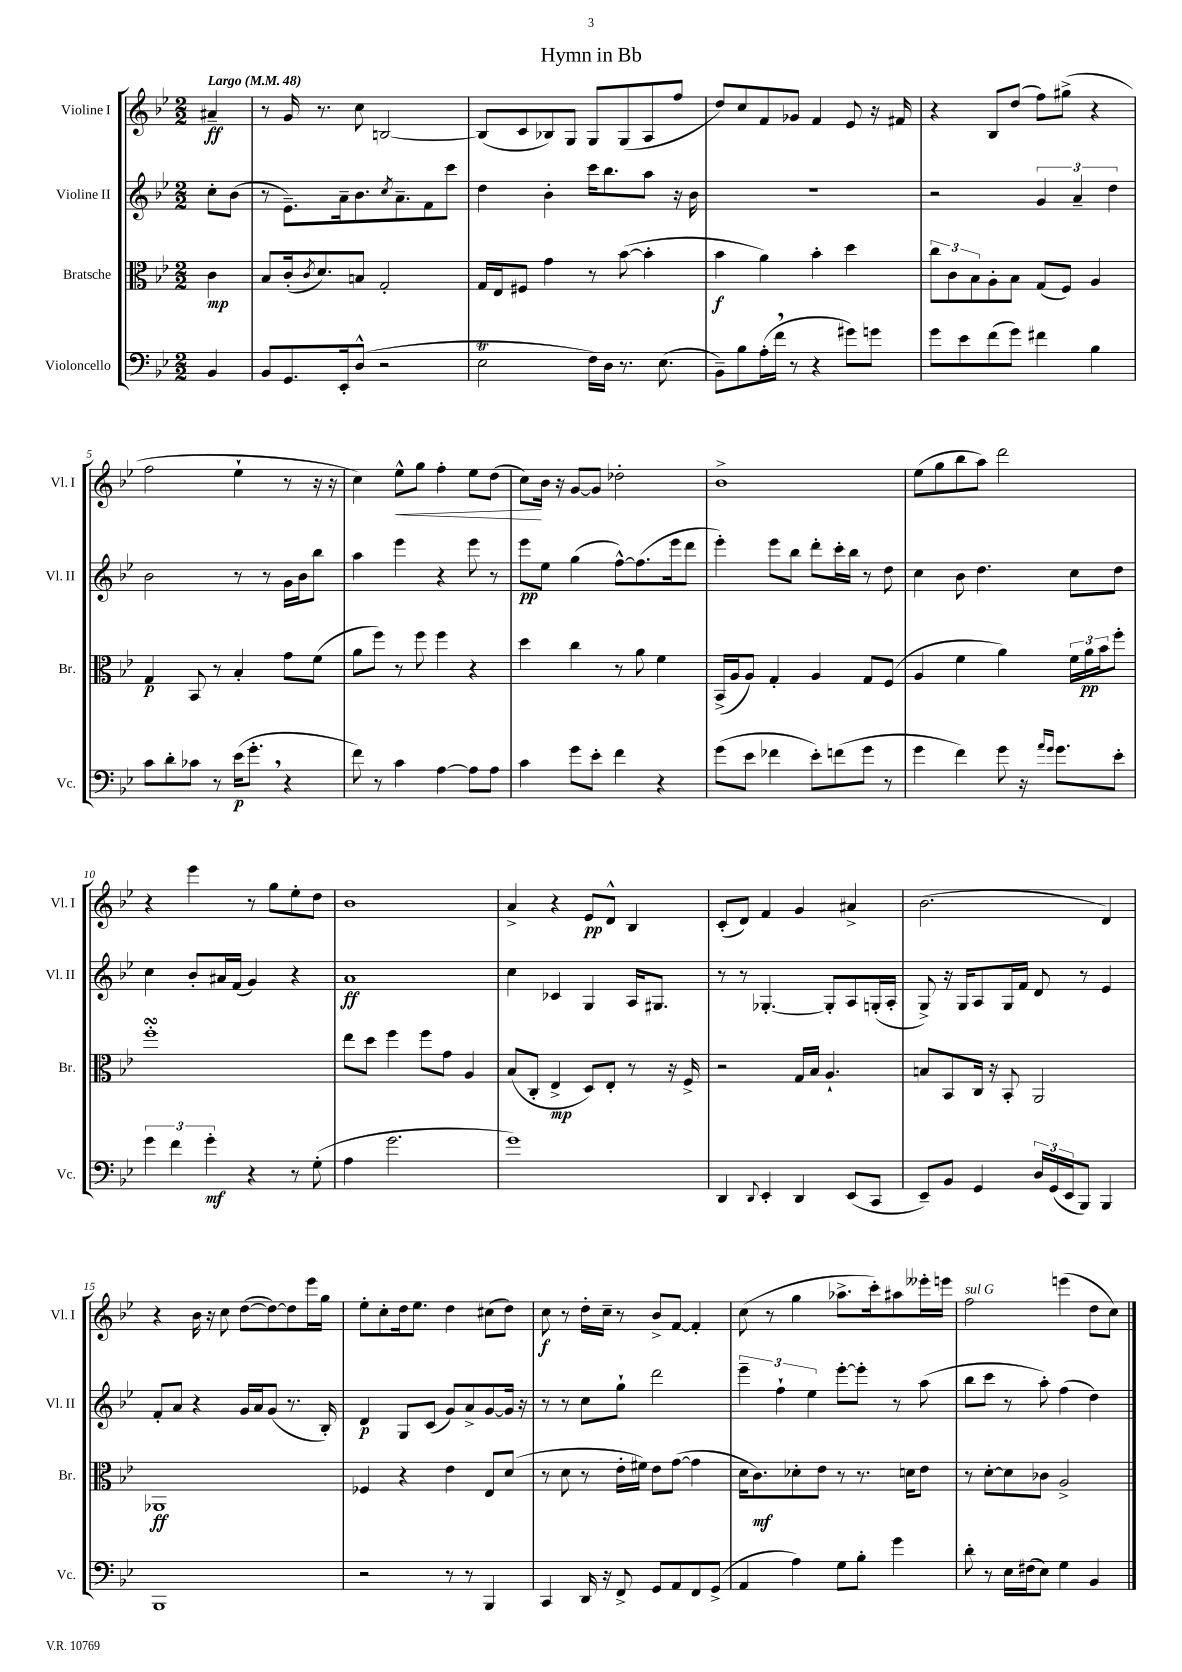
\header { title = "Hymn in Bb" }
<<
\new StaffGroup <<
\new Staff = "s0" \with { instrumentName = "Violine I" shortInstrumentName = "Vl. I" } {
    \clef treble \key bes \major \numericTimeSignature \time 2/2 \partial 4 \tempo "Largo" 4 = 48
    ais'4--\ff |
    r8 g'16 r8. c''8 b2~ |
    b8( c'8 bes8) g8 g8 g8( a8 f''8 |
    d''8) c''8 f'8 ges'8 f'4 ees'8 r16 fis'16 |
    r4 bes8 d''8( f''8) gis''8->( r4 |
    f''2 ees''4-! r8 r16 r16 |
    c''4) ees''8-^\< g''8 f''4-. ees''8 d''8( |
    c''8\!) bes'16 r16 g'8~ g'8 des''2-. |
    bes'1-> |
    ees''8( g''8 bes''8 a''8) d'''2 |
    r4 ees'''4 r8 g''8 ees''8-. d''8 |
    bes'1 |
    a'4-> r4 ees'8\pp d'8-^ bes4 |
    c'8-.( d'8) f'4 g'4 ais'4-> |
    bes'2.( d'4) |
    r4 bes'16 r16 c''8 d''8~( d''8~) d''8 ees'''16 g''16 |
    ees''8-. c''8-. d''16 ees''8. d''4 cis''8( d''8) |
    c''8\f r8 d''16-. c''16-- r8 bes'8-> f'8~ f'4-. |
    c''8( r8 g''4 aes''8.-> c'''16-.) ais''8 eeses'''16-. e'''16 |
    f''2^\markup { \italic "sul G" } e'''4( d''8 c''8) \bar "|." |
}
\new Staff = "s1" \with { instrumentName = "Violine II" shortInstrumentName = "Vl. II" } {
    \clef treble \key bes \major \numericTimeSignature \time 2/2 \partial 4
    c''8-. bes'8( |
    r8 ees'8.--) a'16-- bes'8. \acciaccatura { c''8 } a'8.-- f'8 c'''8 |
    d''4 bes'4-. c'''16 bes''8. a''8 r16 bes'16 |
    R1 |
    r2 \tuplet 3/2 { g'4 a'4-- d''4 } |
    bes'2 r8 r8 g'16 bes'16 bes''8 |
    a''4 ees'''4 r4 ees'''8 r8 |
    ees'''8\pp ees''8 g''4( f''8~-^) f''8.( ees'''16 d'''8 |
    ees'''4-.) ees'''8 bes''8 d'''8-. c'''16-. bes''16 r8 d''8 |
    c''4 bes'8 d''4. c''8 d''8 |
    c''4 bes'8-. ais'16 f'16( g'4) r4 |
    a'1\ff |
    c''4 ces'4 g4 a16 gis8. |
    r8 r8 ges4.~-. ges8-. a8 g16-.( a16-. |
    g8->) r16 g16 a8 g16 f'16 d'8 r8 ees'4 |
    f'8-. a'8 r4 g'16 a'16 g'8( r8. bes16-.) |
    d'4\p g8 c'8( g'8) a'8-> g'8~ g'16 r16 |
    r8 r8 c''8 g''8-! d'''2 |
    \tuplet 3/2 { ees'''4-- f''4-! ees''4 } ees'''8~-. ees'''8-. r8 a''8( |
    bes''8 c'''8 r8 a''8-.) f''4( d''4) \bar "|." |
}
\new Staff = "s2" \with { instrumentName = "Bratsche" shortInstrumentName = "Br." } {
    \clef alto \key bes \major \numericTimeSignature \time 2/2 \partial 4
    c'4\mp |
    bes8 c'16-.( \acciaccatura { c'8 } d'8.) b8 g2-. |
    g16 ees16 fis8 g'4 r8 bes'8~( bes'4-. |
    bes'4\f a'4) bes'4-. d''4 |
    \tuplet 3/2 { c''8 c'8 bes8 } a8-. bes8 g8( f8) a4 |
    g4\p bes,8 r8 bes4-. g'8 f'8( |
    a'8 f''8) r8 f''8 f''4 r4 |
    d''4 c''4 r8 a'8 f'4 |
    bes,16->( a16 a8) g4-. a4 g8 f8( |
    a4 f'4 a'4) \tuplet 3/2 { f'16 a'16\pp bes'16 } f''8-. |
    f''1-.\turn |
    ees''8 d''8 f''4 f''8 g'8 a4 |
    bes8( c8-. ees4->\mp d8) ees8-. r8 r16 f16-> |
    r2 g16 bes16 a4.-! |
    b8 bes,8 c16 r16 bes,8-. a,2 |
    aes,1\ff |
    fes4 r4 ees'4 ees8 d'8( |
    r8 d'8 r8 ees'16-. fis'16) ees'8 g'8~( g'4 |
    d'16 c'8.\mf) des'8-. ees'8 r8 r8. d'16 ees'8 |
    r8 d'8~-. d'8 ces'8 a2-> \bar "|." |
}
\new Staff = "s3" \with { instrumentName = "Violoncello" shortInstrumentName = "Vc." } {
    \clef bass \key bes \major \numericTimeSignature \time 2/2 \partial 4
    bes,4 |
    bes,8 g,8. ees,16-. d8-^( r2 |
    ees2\trill f16) d16 r8. ees8.( |
    bes,8--) bes8 a16-.( f'16 \breathe r8 r4 gis'8) g'8 |
    g'8 ees'8 f'8( g'8) fis'4 bes4 |
    c'8 d'8-. ces'8 r8 ees'16\p( g'8.-. \breathe r4 |
    f'8) r8 c'4 a4~ a8 a8 |
    c'4 g'8 ees'8-. f'4 r4 |
    g'8( ees'8 fes'4 ees'8-.) f'8( g'8 r8 |
    g'4 f'4) g'8 r16 \grace { a'16 g'16 } g'8. ees'8-. |
    \tuplet 3/2 { g'4 f'4 g'4-.\mf } r4 r8 g8-.( |
    a4 g'2. |
    g'1) |
    d,4 \appoggiatura { d,8 } ees,4-. d,4 ees,8( c,8 |
    ees,8--) bes,8 g,4 \tuplet 3/2 { d16 g,16( ees,16 } bes,,8) bes,,4 |
    bes,,1 |
    r2 r8 r8 bes,,4 |
    c,4 d,16 r16 f,8-> g,8 a,8 f,8 g,8->( |
    a,4 a4) g8 bes8-. g'4 |
    d'8-. r8 ees16 fis16( ees8) g4 bes,4 \bar "|." |
}
>>
>>
